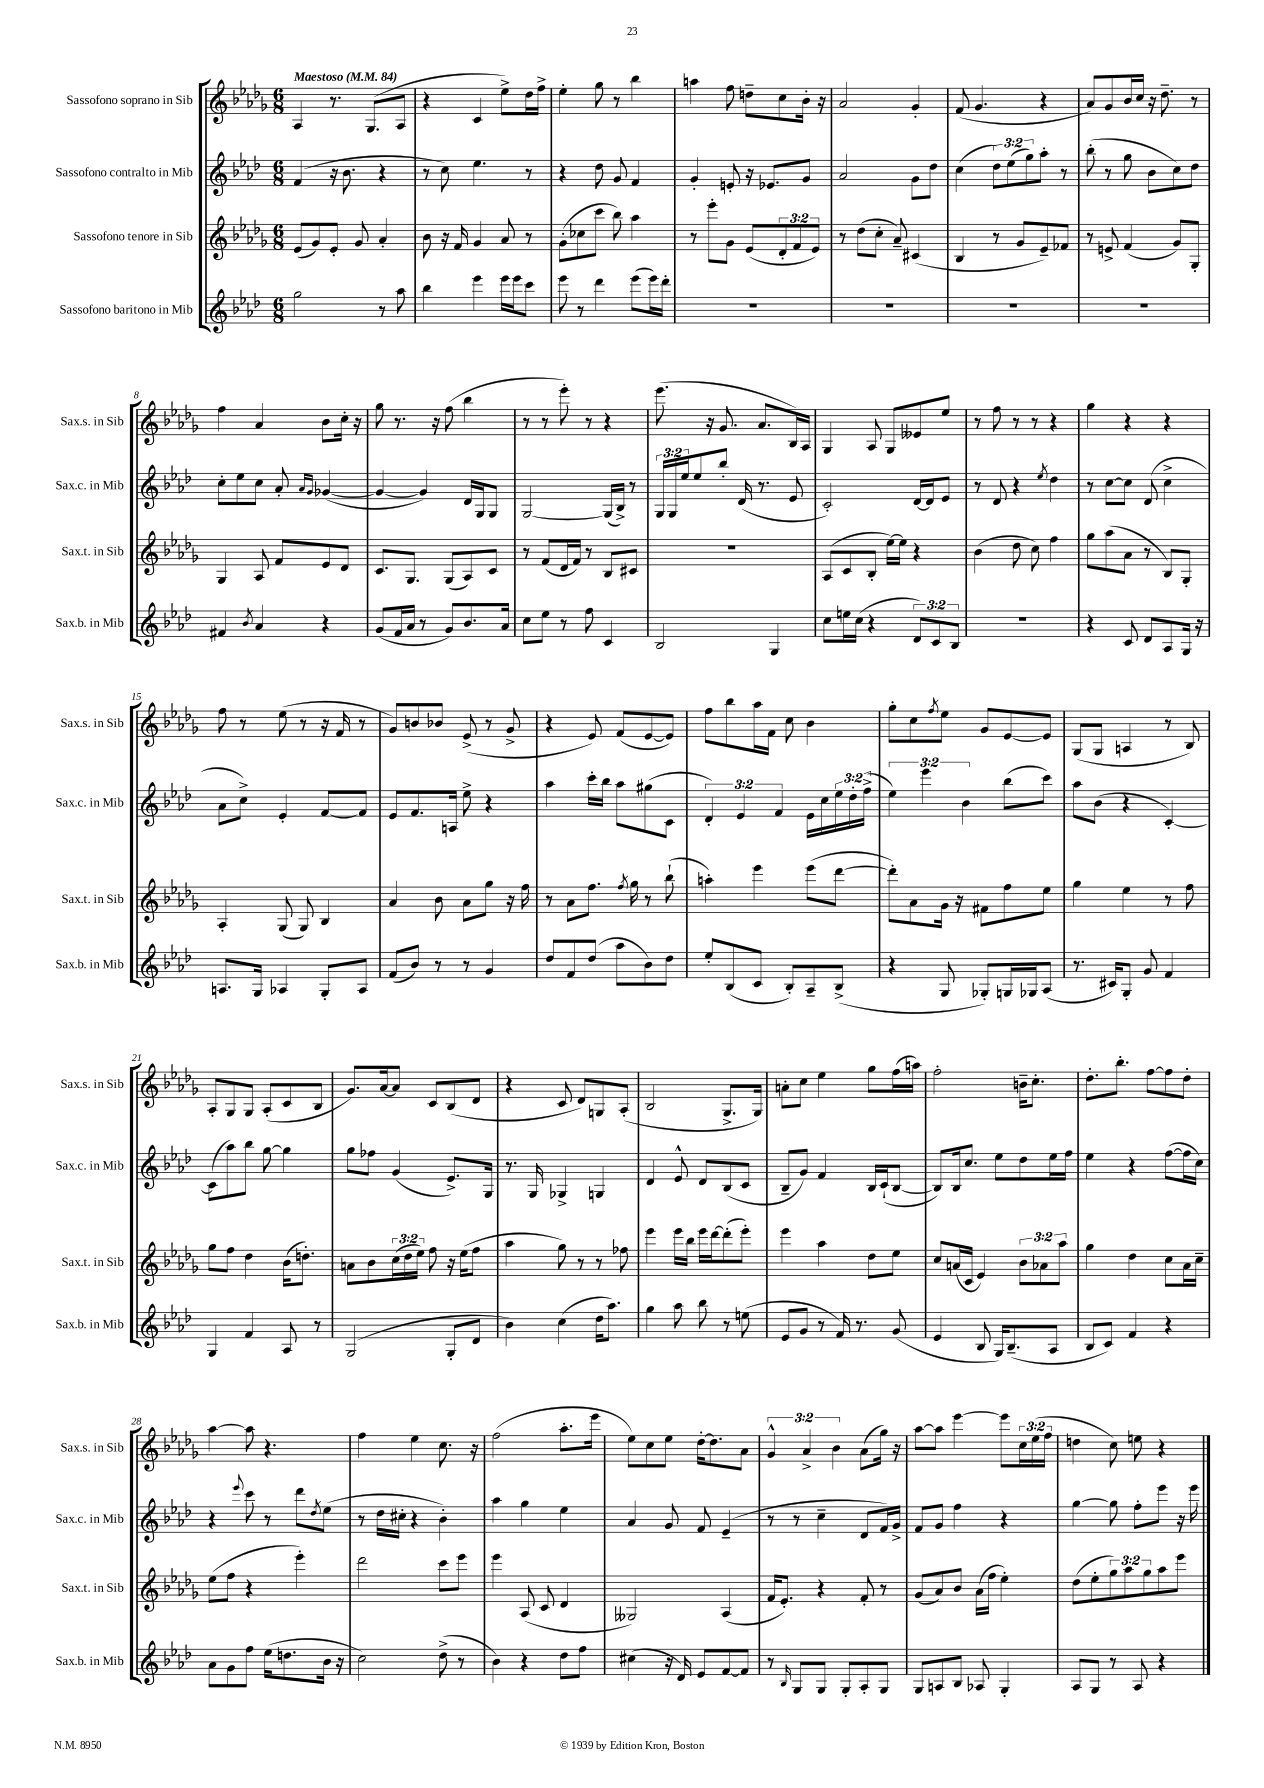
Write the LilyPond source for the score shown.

<<
\new StaffGroup <<
\new Staff = "s0" \with { instrumentName = "Sassofono soprano in Sib" shortInstrumentName = "Sax.s. in Sib" } {
    \clef treble \key des \major \numericTimeSignature \time 6/8 \override Staff.TupletNumber.text = #tuplet-number::calc-fraction-text \tempo "Maestoso" 4 = 84
    aes4 r8. ges8.( aes8 |
    r4 c'4 ees''8->) des''16 f''16-> |
    ees''4-. ges''8 r8 bes''4 |
    a''4 f''8 d''8-- c''8 bes'16-. r16 |
    aes'2 ges'4-. |
    f'8( ges'4. r4 |
    aes'8) ges'8 bes'16 c''16 r16 des''8.-- r8 |
    f''4 aes'4 bes'8 c''16-. r16 |
    ges''8 r8. r16 f''8( bes''4 |
    r8 r8 ees'''8-.) r8 r4 |
    ees'''8.( r16 ges'8. aes'8. bes16) aes16 |
    ges4 aes8 ges8 eeses'8 ees''8 |
    r8 f''8 r8 r8 r4 |
    ges''4 r4 r4 |
    f''8 r8 ees''8( r8 r16 f'16 r8 |
    ges'8) b'8 bes'8 ees'8->( r8 ges'8-> |
    r4 ees'8) f'8( ees'8~ ees'8) |
    f''8 bes''8 aes''16 f'16 c''8 bes'4 |
    ges''8-. c''8 \acciaccatura { f''8 } ees''8 ges'8 ees'8~ ees'8 |
    ges8( ges8 a4 r8 bes8) |
    aes8-. ges8 ges8 aes8-.( c'8 bes8 |
    ges'8.) aes'16~ aes'8 c'8 bes8( des'8 |
    r4 c'8 des'8) g8 aes8-.( |
    bes2 ges8.-> ges16) |
    a'8-. c''8 ees''4 ges''8 f''16( a''16) |
    f''2-. b'16-- c''8.-. |
    des''8.-. bes''8.-. f''8~ f''8 des''8-. |
    aes''4~ aes''8 r4. |
    f''4 ees''4 c''8. r16 |
    f''2( aes''8.-. ees'''16 |
    ees''8) c''8 ees''8 des''16~-. des''8. aes'8 |
    \tuplet 3/2 { ges'4-^ aes'4-> bes'4 } aes'8( ges''16) r16 |
    aes''8~ aes''8 ees'''4~ ees'''8 \tuplet 3/2 { c''16 ees''16( f''16 } |
    d''4 c''8) e''8 r4 \bar "|." |
}
\new Staff = "s1" \with { instrumentName = "Sassofono contralto in Mib" shortInstrumentName = "Sax.c. in Mib" } {
    \clef treble \key aes \major \numericTimeSignature \time 6/8 \override Staff.TupletNumber.text = #tuplet-number::calc-fraction-text
    f'4( r16 bes'8. r4 |
    r8 c''8) ees''4. r8 |
    r4 des''8 g'8 f'4 |
    g'4-. e'8-. r16 ees'8. g'8 |
    aes'2 g'8 des''8 |
    c''4( \tuplet 3/2 { des''8) ees''8( g''8) } aes''8-. r8 |
    bes''8-.( r8 g''8 bes'8 c''8) des''8 |
    c''8-. ees''8 c''8 aes'8-. \grace { aes'16 g'16 } ges'4~( |
    ges'4~ ges'4) des'16 g16 g8 |
    g2~ g16( bes16->) r8 |
    \tuplet 3/2 { g16 g16 ees''16 } ees''8 bes''8-. des'16( r8. ees'8 |
    c'2-.) des'16~ des'16 ees'8 |
    r8 des'8 r4 \acciaccatura { ees''8 } des''4 |
    r8 c''8~ c''8 des'8( c''4-> |
    aes'8 c''8->) ees'4-. f'8~ f'8 |
    ees'8 f'8. a16 ees''8-> r4 |
    aes''4 c'''16-. bes''16 aes''8 gis''8( c'8 |
    \tuplet 3/2 { des'4-.) ees'4 f'4 } ees'16 c''16 \tuplet 3/2 { ees''16 des''16-. f''16->( } |
    \tuplet 3/2 { ees''4) ees'''4 bes'4 } bes''8( c'''8) |
    aes''8 bes'8( r4 c'4~-.) |
    c'8( aes''8) bes''8 g''8~ g''4 |
    g''8 fes''8 g'4( ees'8.->) g16 |
    r8. g16 ges4-> g4 |
    des'4 ees'8-^ des'8 bes8( c'8 |
    bes8-- g'8) f'4 bes16 c'16-!( bes8~ |
    bes8) bes16 c''8. ees''8 des''8 ees''16 f''16 |
    ees''4 r4 f''8~( f''16 c''16) |
    r4 \appoggiatura { ees'''8 } c'''8 r8 des'''8 \acciaccatura { des''8 } ees''8( |
    r8 des''16 cis''16-. r4 bes'4-.) |
    aes''4 g''4 ees''4 |
    aes'4 g'8 f'8 ees'4--( |
    r8 r8 c''4-- des'8 f'16) g'16-> |
    f'8 g'8 f''4 r4 |
    g''4~ g''8 f''8-. ees'''8 r16 ees'''16 \bar "|." |
}
\new Staff = "s2" \with { instrumentName = "Sassofono tenore in Sib" shortInstrumentName = "Sax.t. in Sib" } {
    \clef treble \key des \major \numericTimeSignature \time 6/8 \override Staff.TupletNumber.text = #tuplet-number::calc-fraction-text
    ees'8( ges'8) ees'8-. ges'8 aes'4-. |
    bes'8 r16 f'16 ges'4 aes'8 r8 |
    ges'8-.( ces''8 c'''8 bes''8) aes''4 |
    r8 ees'''8-. ges'8 ees'8( \tuplet 3/2 { des'8-. f'8 ees'8) } |
    r8 des''8( c''8-. aes'8--) cis'4( |
    bes4 r8 ges'8 ees'8--) fes'8 |
    r8 e'8-> f'4( ges'8) ges8-. |
    ges4 aes8 f'8 ees'8 des'8 |
    c'8. ges8. ges8( aes8) c'8 |
    r8 f'8( des'16 f'16) r8 bes8 cis'8 |
    R2. |
    aes8( c'8 bes8-. ees''16~) ees''16 r4 |
    bes'4( des''8 c''8) f''4 |
    ges''8 aes''8( aes'8 r8 bes8) ges8-. |
    aes4-. ges8( ges8) bes4 |
    aes'4 bes'8 aes'8 ges''8 r16 f''16 |
    r8 aes'8 f''8. \acciaccatura { f''8 } ges''16 r8 bes''8-!( |
    a''4-.) ees'''4 ees'''8( des'''8~ |
    des'''8-.) aes'8 ges'16 r16 fis'8 f''8 ees''8 |
    ges''4 ees''4 r8 f''8 |
    ges''8 f''8 des''4 bes'16( d''8.-.) |
    a'8 bes'8 \tuplet 3/2 { c''16( des''16 ees''16) } f''8 r16 ees''16( f''8 |
    aes''4 ges''8) r8 r8 fes''8 |
    ees'''4 ees'''16 bes''16 ees'''16 des'''16~ des'''8-.( ees'''8-.) |
    ees'''4 aes''4 des''8 ees''8 |
    c''8 a'16( c'16 ees'4) \tuplet 3/2 { bes'8 aes'8 aes''8 } |
    ges''4 des''4 c''8 aes'16 c''16-- |
    ees''8( f''8 r4 ees'''4-.) |
    des'''2 c'''8 ees'''8 |
    ees'''4 aes8( c'8 des'4 |
    geses2) aes4( |
    f'16 ees'8.-.) r4 f'8-. r8 |
    ges'8( aes'8) bes'8 aes'16( f''16 ees''4-.) |
    des''8( ees''8-. \tuplet 3/2 { ges''8) aes''8 ges''8 } aes''8 ees'''8 \bar "|." |
}
\new Staff = "s3" \with { instrumentName = "Sassofono baritono in Mib" shortInstrumentName = "Sax.b. in Mib" } {
    \clef treble \key aes \major \numericTimeSignature \time 6/8 \override Staff.TupletNumber.text = #tuplet-number::calc-fraction-text
    g''2 r8 aes''8 |
    bes''4 ees'''4 ees'''16 ees'''16 c'''8 |
    ees'''8 r8 des'''4 ees'''8( ees'''16) des'''16-. |
    R2. |
    R2. |
    R2. |
    R2. |
    fis'4 \acciaccatura { bes'8 } aes'4 r4 |
    g'8( f'16 aes'16 r8 g'8) bes'8. aes'16 |
    c''8 ees''8 r8 f''8 c'4 |
    bes2 g4 |
    c''8 e''16 c''16( r4 \tuplet 3/2 { des'8) c'8 bes8 } |
    R2. |
    r4 c'8 des'8 aes8 g16 r16 |
    a8. g16 aes4 g8-. aes8 |
    f'8( bes'8) r8 r8 g'4 |
    des''8 f'8 des''8( aes''8 bes'8) des''8 |
    ees''8-. bes8( c'8 bes8-.) aes8-- bes8->( |
    r4 g8 ges8-.) g16 ges16 aes8( |
    r8. cis'16) g8-. g'8 f'4 |
    g4 f'4 aes8 r8 |
    g2( g8-. des'8 |
    bes'4) c''4( des''16 aes''8.) |
    g''4 aes''8 bes''8 r8 e''8( |
    ees'8 g'8 r8 f'16) r8. g'8( |
    ees'4 bes8 g16) bes8.--( aes8 |
    bes8 c'8) f'4 r4 |
    aes'8 g'8 f''8 ees''16( d''8. bes'16 r16 |
    c''2) des''8->( r8 |
    bes'4) r4 des''8 f''8 |
    cis''4( r16 des'16) ees'8 f'8~ f'8 |
    r8 \grace { bes16 } g8 g8 g8-. aes8-. g8 |
    g8 a8 bes8 aes8 g4-. |
    aes8 g8 r8 aes8 r4 \bar "|." |
}
>>
>>
